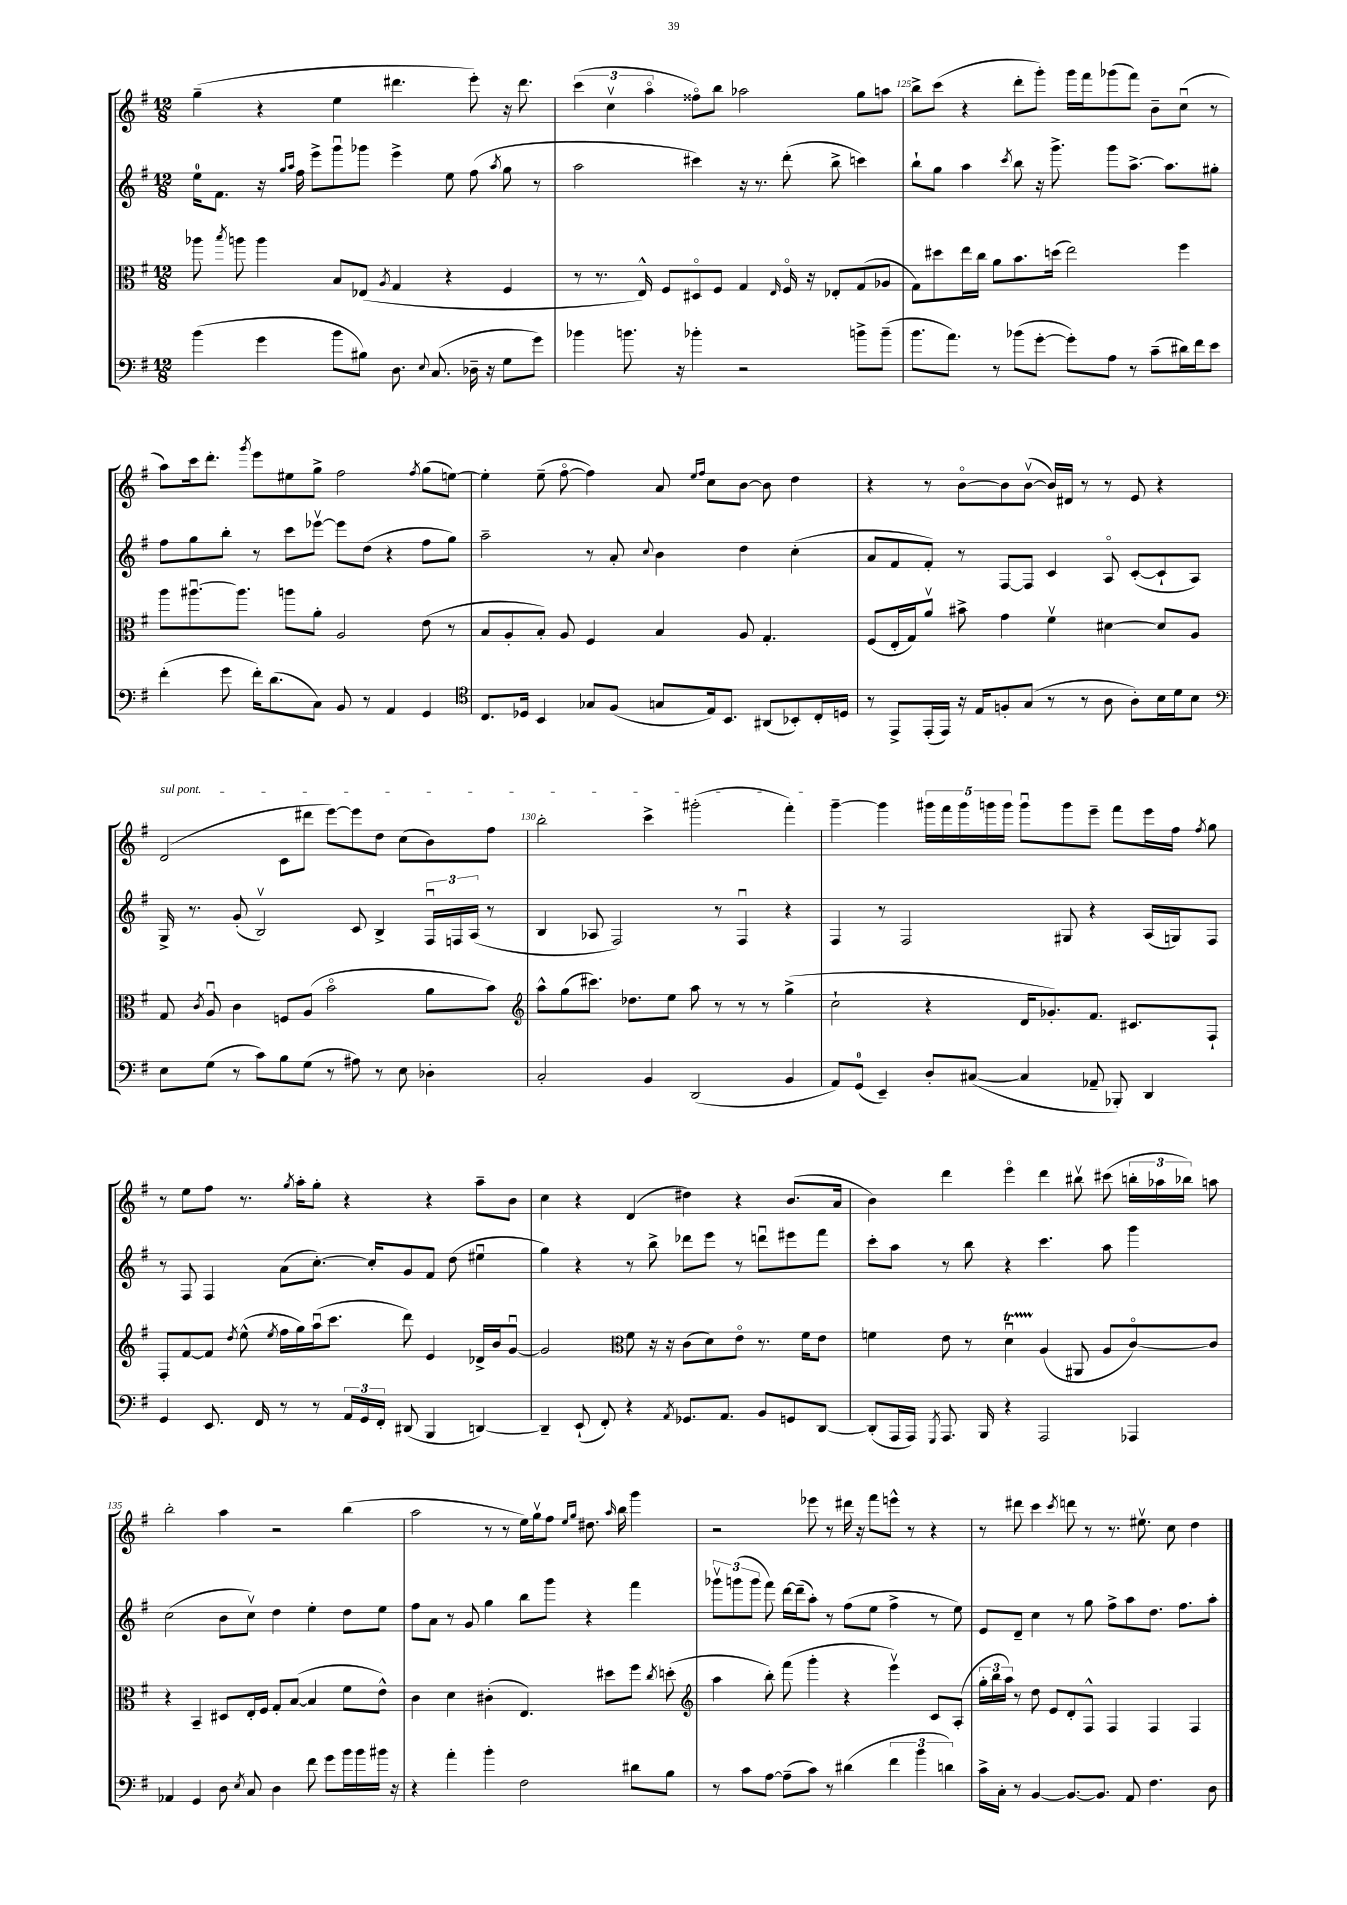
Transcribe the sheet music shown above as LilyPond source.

<<
\new StaffGroup <<
\new Staff = "s0" {
    \clef treble \key g \major \numericTimeSignature \time 12/8
    \autoBeamOff g''4--( r4 e''4 dis'''4. e'''8-.) r16 dis'''8. |
    \tuplet 3/2 { c'''4( c''4\upbow a''4\flageolet } fisis''8[\flageolet) b''8] aes''2 g''8[ a''8] |
    b''8[-> c'''8]( r4 d'''8[-. g'''8]-.) g'''16[ fis'''16 ges'''8( fis'''8]) b'8[-- c''8]\downbow( r8 |
    a''8[) c'''16 d'''8.]-. \acciaccatura { g'''8 } e'''8[ eis''8 g''8]-> fis''2 \acciaccatura { fis''8 } g''8[( e''8]~) |
    e''4-. e''8--( fis''8~\flageolet fis''4) a'8 \grace { e''16[ fis''16] } c''8[ b'8]~ b'8 d''4 |
    r4 r8 b'8[~\flageolet b'8 b'8]~\upbow( b'16[) dis'16] r8 r8 e'8 r4 |
    \once \override TextSpanner.bound-details.left.text = \markup { \italic "sul pont." } d'2\startTextSpan( c'8[ dis'''8] e'''8[~) e'''8 d''8] c''8[( b'8) fis''8] |
    b''2-. c'''4-> gis'''2-.( fis'''4-.\stopTextSpan) |
    g'''4~-- g'''4 \tuplet 5/4 { gis'''16[ fis'''16 gis'''16 g'''16 g'''16] } g'''8[\downbow g'''8 e'''8]-- fis'''8[ e'''16 fis''16] \acciaccatura { fis''8 } g''8 |
    r8 e''8[ fis''8] r8. \acciaccatura { g''8 } a''16[-. g''8]-. r4 r4 a''8[-- b'8] |
    c''4 r4 d'4( dis''4) r4 b'8.[( a'16] |
    b'4) d'''4 e'''4\flageolet d'''4 bis''8\upbow cis'''8( \tuplet 3/2 { b''16[-. aes''16 bes''16]) } a''8 |
    b''2-. a''4 r2 b''4( |
    a''2 r8 r8 e''16[) g''16\upbow fis''8] \grace { e''16[ g''16] } dis''8. \grace { a''16 } b''16 g'''4 |
    r2 ees'''8 r8 dis'''16 r16 fis'''8[ e'''8]-^ r8 r4 |
    r8 dis'''8 c'''4 \acciaccatura { c'''8 } d'''8 r8 r8. eis''8.\upbow c''8 d''4 \bar "|." |
}
\new Staff = "s1" {
    \clef treble \key g \major \numericTimeSignature \time 12/8
    \autoBeamOff e''16[-0 fis'8.] r16 \grace { g''16[ a''16] } fis''16 e'''8[-> g'''8\downbow ges'''8] e'''4-> e''8 fis''8( \acciaccatura { a''8 } g''8 r8 |
    a''2 cis'''4) r16 r8. d'''8-.( b''8-> c'''4) |
    b''8[-! g''8] a''4 \acciaccatura { c'''8 } b''8 r16 g'''8.-> g'''8[ a''8.]~-> a''8.[ gis''8]-. |
    fis''8[ g''8 b''8]-. r8 c'''8[ ees'''8]~\upbow ees'''8[ d''8]( r4 fis''8[ g''8]) |
    a''2-- r8 a'8-. \appoggiatura { c''8 } b'4 d''4 c''4-.( |
    a'8[ fis'8 fis'8]-.) r8 fis8[~ fis8] c'4 a8\flageolet c'8[~-.( c'8-! a8]) |
    g16-> r8. g'8-.( b2\upbow) c'8 b4-> \tuplet 3/2 { fis16[\downbow f16 a16]( } r8 |
    b4 aes8 fis2) r8 fis4\downbow r4 |
    fis4 r8 fis2 gis8 r4 a16[( g16) fis8] |
    r8 fis8 fis4 a'8[( c''8.]~-.) c''16[-. g'8 fis'8] d''8( eis''4\downbow |
    g''4) r4 r8 b''8-> des'''8[ e'''8] r8 d'''8[\downbow eis'''8 fis'''8] |
    c'''8[-. a''8] r8 b''8 r4 c'''4. a''8 g'''4 |
    c''2( b'8[ c''8]\upbow) d''4 e''4-. d''8[ e''8] |
    fis''8[ a'8] r8 g'8 g''4 b''8[ g'''8] r4 fis'''4 |
    \tuplet 3/2 { ges'''8[\upbow g'''8( g'''8] } fis'''8) d'''16[~ d'''16--( a''8]-.) r8 fis''8[( e''8] fis''4-> r8 e''8) |
    e'8[ d'8]-- c''4 r8 g''8 fis''8[-> a''8 d''8.] fis''8.[ a''8]-. \bar "|." |
}
\new Staff = "s2" {
    \clef alto \key g \major \numericTimeSignature \time 12/8
    \autoBeamOff aes''8 \acciaccatura { b''8 } a''8 a''4 b8[ ees8]( \acciaccatura { a8 } g4 r4 fis4 |
    r8 r8. e16-^) fis8[ dis8\flageolet fis8] g4 \grace { e16 } fis16\flageolet r16 ees8[-. g8( aes8] |
    g8[) dis''8 e''16 c''16] a'8[ b'8. d''16]( e''2) fis''4 |
    a''8[ ais''8.~\downbow ais''8.] a''8[ a'8]-. a2 e'8( r8 |
    b8[ a8-. b8]-.) a8 fis4 b4 a8 g4.-. |
    fis8[( e16-. g16) a'8]\upbow bis'8-> g'4 fis'4\upbow dis'4~ dis'8[ a8] |
    g8 \acciaccatura { c'8 } a8\downbow c'4 f8[ a8]( b'2\flageolet a'8[ b'8]) |
    \clef treble a''8[-^ g''8( cis'''8.]) des''8.[ e''8] a''8 r8 r8 r8 g''4->( |
    c''2-! r4 d'16[ ges'8.-.) fis'8.] cis'8.[ fis8]-! |
    fis8[-. fis'8~ fis'8] \acciaccatura { d''8 } e''8-^( \acciaccatura { e''8 } fis''16[ g''16) a''16\downbow( c'''8.] d'''8) e'4 des'16[-> b'16 g'8]~\downbow |
    g'2 \clef alto fis'8 r16 r16 c'8[( d'8) e'8]\flageolet r8. fis'16[ e'8] |
    f'4 e'8 r8 d'4\downbow\startTrillSpan a4\stopTrillSpan( ais,8 a8[ c'8~\flageolet) c'8] |
    r4 b,4-- dis8[ e16-. fis16] g8[-. b8]~( b4 fis'8[ e'8]-^) |
    c'4 d'4 cis'4-.( e4.) dis''8[ fis''8] \acciaccatura { c''8 } d''8-.( |
    \clef treble a''4 b''8-.) fis'''8( g'''4-. r4 e'''4\upbow) c'8[ a8]-.( |
    \tuplet 3/2 { g''16[-. b''16 a''16]) } r8 d''8 e'8[ d'8-. fis8]-^ fis4 fis4 fis4 \bar "|." |
}
\new Staff = "s3" {
    \clef bass \key g \major \numericTimeSignature \time 12/8
    \autoBeamOff b'4( g'4 b'8[ bis8]) d8. \appoggiatura { e8 } c8.( des16-- r16 g8[ g'8]) |
    bes'4 b'8. r16 bes'4-. r2 b'8[-> b'8]--( |
    b'8.[ a'8.]) r8 bes'8[( g'8]~-. g'8[-.) a8] r8 c'8[--( dis'16) fis'16 e'8] |
    fis'4-.( g'8 fis'16[-.) d'8.( c8]) b,8 r8 a,4 g,4 |
    \clef tenor c8.[ des16] b,4 ges8[ fis8]( g8[ e16) b,8.] ais,8[( bes,8-.) c16-. d16] |
    r8 e,8[-> e,16-.( e,16]) r16 e16[ f8-. g8]( r8 r8 a8 a8[-.) b16 d'16 b8] |
    \clef bass e8[ g8]( r8 c'8[) b8 g8]( r8 ais8) r8 e8 des4-. |
    c2-. b,4 d,2( b,4 |
    a,8[) g,8]-0( e,4--) d8[-. cis8]~( cis4 aes,8-- bes,,8-.) d,4 |
    g,4 e,8. fis,16 r8 r8 \tuplet 3/2 { a,16[ g,16 fis,16]-. } dis,8( b,,4 d,4~) |
    d,4-- e,8-!( fis,8-.) r4 \acciaccatura { a,8 } ges,8.[ a,8.] b,8[ g,8 d,8]~ |
    d,8[-.( a,,16 a,,16]) \acciaccatura { g,,8 } a,,8. b,,16 r4 a,,2 aes,,4 |
    aes,4 g,4 d8 \acciaccatura { e8 } c8 d4 fis'8 g'8[ b'16 b'16 bis'16] r16 |
    r4 a'4-. b'4-. fis2 dis'8[ b8] |
    r8 c'8[ a8]~ a8[--( c'8]) r8 dis'4( \tuplet 3/2 { fis'4 b'4 d'4) } |
    c'16[-> c16]-. r8 b,4~ b,8.[~ b,8.] a,8 fis4. d8 \bar "|." |
}
>>
>>
\layout { \context { \Score currentBarNumber = #123 \override BarNumber.break-visibility = ##(#f #t #t) barNumberVisibility = #(every-nth-bar-number-visible 5) } }
